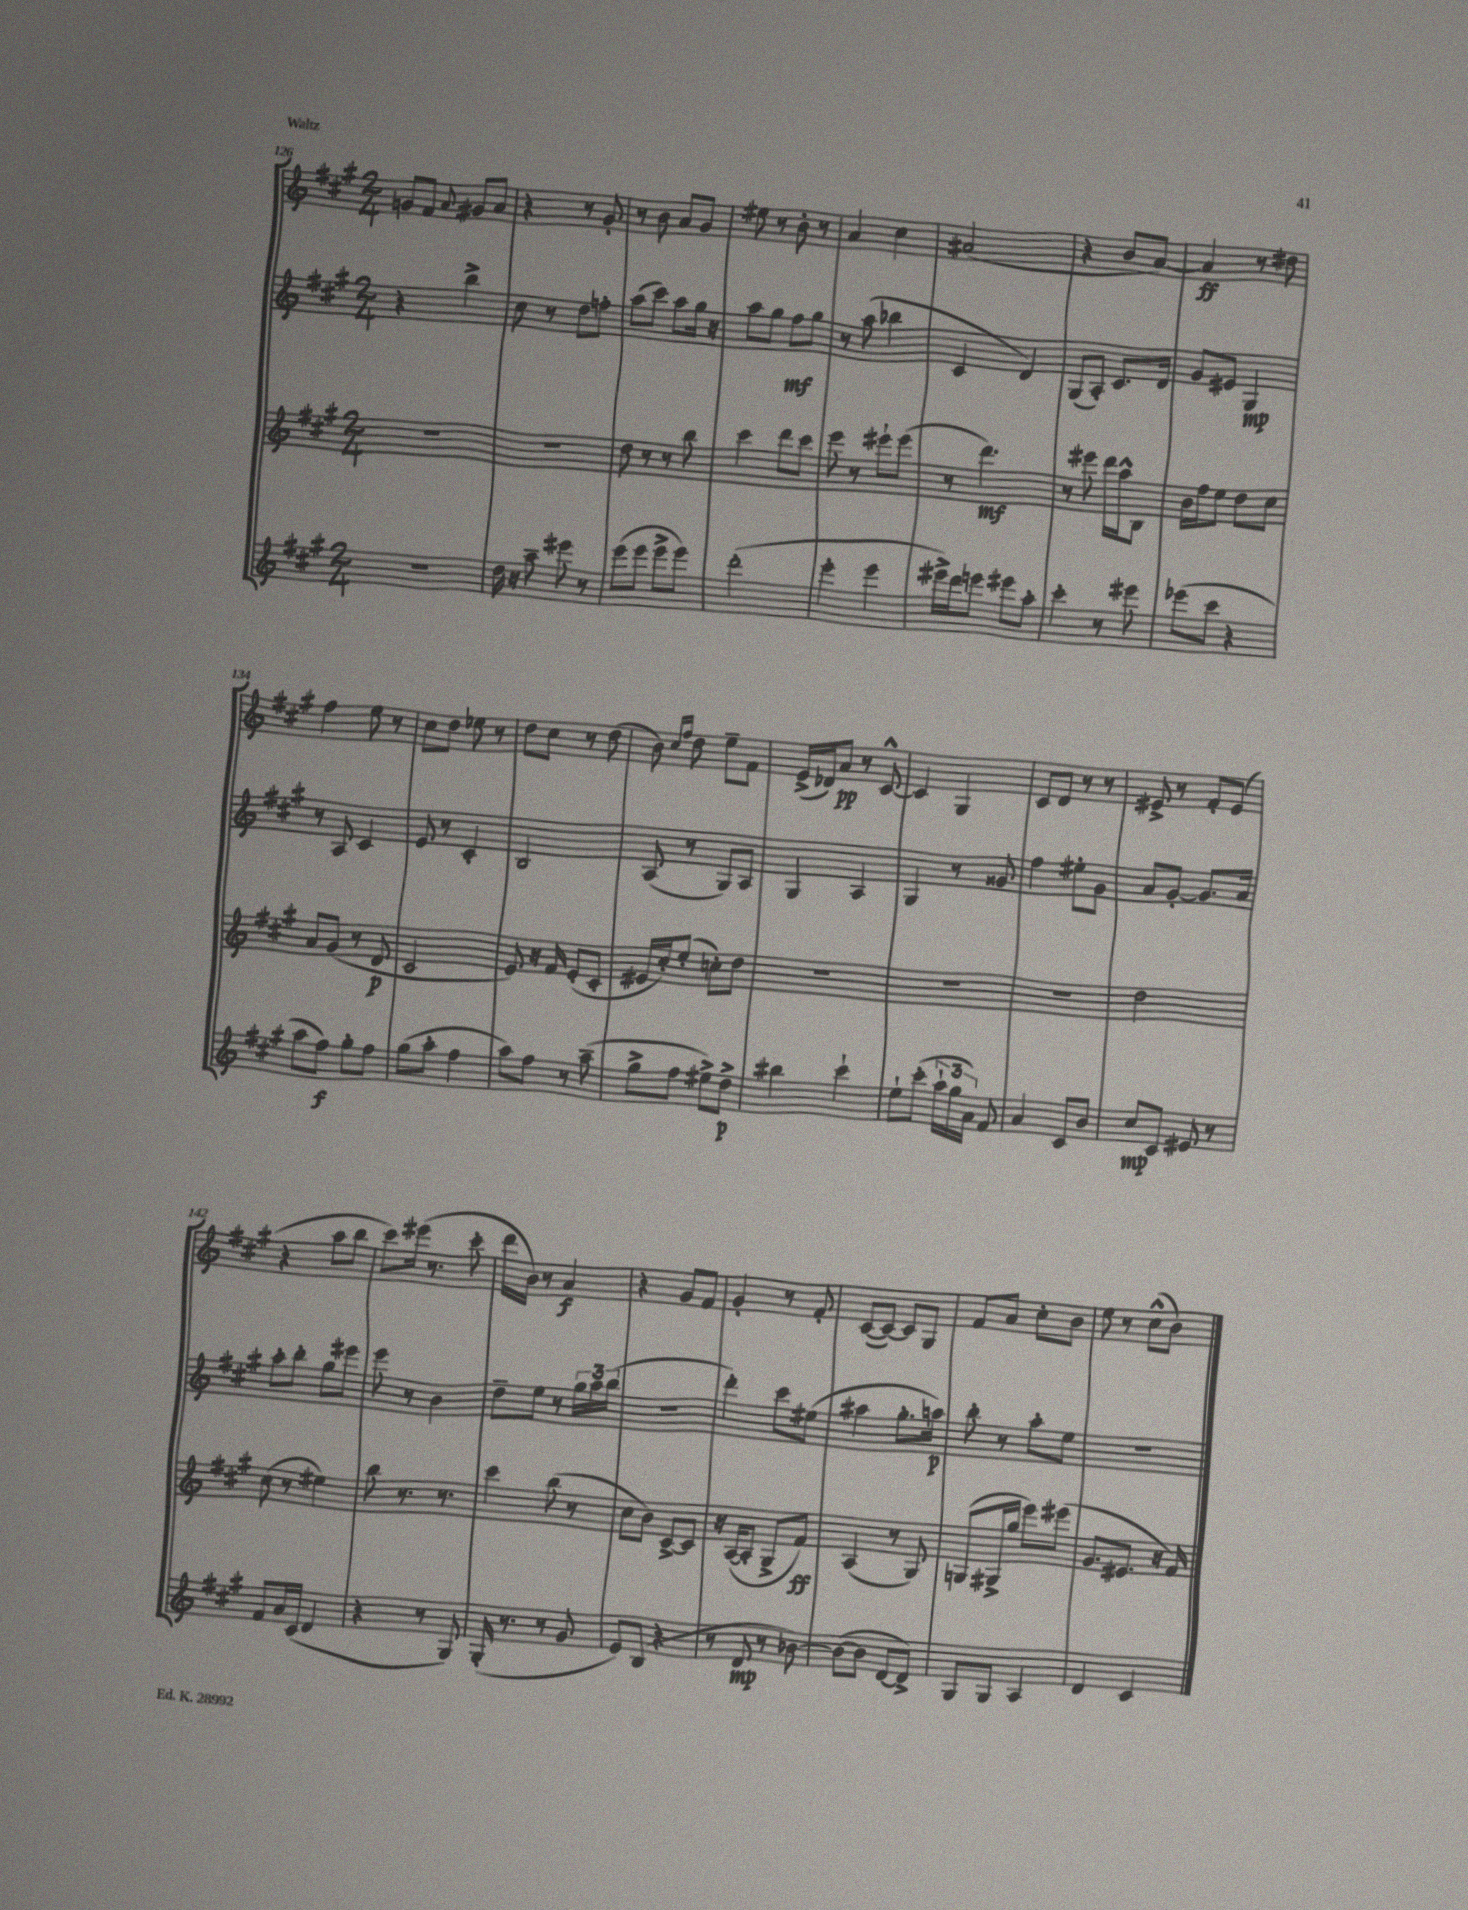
<<
\new StaffGroup <<
\new Staff = "s0" {
    \clef treble \key a \major \numericTimeSignature \time 2/4
    \autoBeamOff g'8[ fis'8] \appoggiatura { a'8 } gis'8[ a'8] |
    r4 r8 gis'8-. |
    r8 b'8 a'8[ gis'8] |
    eis''8 r8 b'8-. r8 |
    a'4 cis''4 |
    ais'2( |
    r4 b'8[ a'8]~) |
    a'4\ff r8 dis''8 |
    fis''4 e''8 r8 |
    cis''8[ d''8] ees''8 r8 |
    d''8[ cis''8] r8 d''8( |
    b'8) \grace { cis''16[ fis''16] } d''8 e''8[-- fis'8] |
    e'16[->( des'16) a'8]\pp r8 cis'8~-^ |
    cis'4 gis4 |
    cis'8[ d'8] r8 r8 |
    eis'8-> r8 fis'8[-. eis'8]( |
    r4 a''8[ b''8] |
    cis'''8[) eis'''16]( r8. cis'''8-. |
    d'''16[ b'16]) r8 a'4\f |
    r4 gis'8[ fis'8] |
    gis'4-. r8 fis'8-. |
    cis'8[~( cis'8]~) cis'8[ gis8] |
    fis'8[ a'8] cis''8[-. b'8] |
    e''8 r8 cis''8[-^( b'8]) \bar "|." |
}
\new Staff = "s1" {
    \clef treble \key a \major \numericTimeSignature \time 2/4
    \autoBeamOff r4 b''4-> |
    cis''8 r8 d''8[ f''8]-. |
    a''8[( cis'''8]) a''8[ gis''16] r16 |
    a''8[ gis''8] fis''8[\mf gis''8] |
    r8 a''8( bes''4 |
    cis'4 d'4) |
    gis8[( a8]-.) cis'8.[ d'16] |
    gis'8[ eis'8] gis4\mp |
    r8 a8 cis'4 |
    e'8 r8 cis'4-. |
    b2 |
    a8( r8 gis8[) a8] |
    gis4 a4 |
    gis4 r8 gisis'8 |
    fis''4 eis''8[-. gis'8] |
    a'8[ gis'8]~-. gis'8.[ a'16] |
    a''8[-. b''8]-. gis''8[ eis'''8] |
    e'''8 r8 b'4 |
    d''8[-- e''8] r8 \tuplet 3/2 { gis''16[ a''16 b''16]( } |
    r2 |
    d'''4-.) cis'''8[ eis''8]( |
    ais''4 gis''8.[-. a''16]\p) |
    b''8-. r8 a''8[-. e''8] |
    r2 \bar "|." |
}
\new Staff = "s2" {
    \clef treble \key a \major \numericTimeSignature \time 2/4
    \autoBeamOff R2 |
    R2 |
    d''8 r8 r8 b''8 |
    cis'''4 d'''8[ cis'''8] |
    e'''8 r8 eis'''8[-! eis'''8]( |
    r8 d'''4.\mf) |
    r8 eis'''8 d'''16[ a''16-^ b8] |
    b'16[ fis''16 e''8] d''8[ cis''8] |
    a'8[ gis'8]( r8 d'8\p |
    cis'2 |
    e'8) r16 fis'16 e'8[-.( cis'8]-. |
    eis'16[ cis''16-.) e''8]-.( c''8[-.) d''8] |
    R2 |
    R2 |
    R2 |
    d''2 |
    cis''8( r8 eis''4) |
    b''8 r8. r8. |
    cis'''4 b''8( r8 |
    cis''8[ b'8]) cis'8[~-> cis'8] |
    r16 a16[~( a8]-. gis8[-> fis'8]\ff) |
    a4( r8 gis8) |
    g8[( gis16-> gis''16] e'''8[) eis'''8]( |
    gis'8.[ eis'8.] r16 fis'16) \bar "|." |
}
\new Staff = "s3" {
    \clef treble \key a \major \numericTimeSignature \time 2/4
    \autoBeamOff r2 |
    d''16 r16 a''8-- eis'''8 r8 |
    e'''8[( e'''8] e'''8[-> e'''8]) |
    d'''2-.( |
    e'''4-. e'''4 |
    eis'''16[->) d'''16 e'''8] eis'''8[ a''8]-. |
    cis'''4-. r8 eis'''8 |
    ees'''8[( cis'''8] r4 |
    a''8[ fis''8]\f) gis''8[-. fis''8] |
    gis''8[( a''8]-. fis''4 |
    a''8[) fis''8] r8 a''8--( |
    gis''8[-> fis''8] eis''8[->) d''8]->\p |
    bis''4 cis'''4-! |
    e''8[-! cis'''8]-.( \tuplet 3/2 { a''16[-! gis''16 a'16]) } fis'8 |
    a'4 cis'8[ b'8] |
    cis''8[\mp cis'8] eis'8 r8 |
    fis'8[ a'16 cis'16]( d'4 |
    r4 r8 gis8) |
    gis16-.( r8. r8 gis'8 |
    e'8[) b8]( r4 |
    r8 d'8\mp r8 bes'8~) |
    bes'8[~( bes'8] d'8[~ d'8]->) |
    gis8[ gis8] a4 |
    d'4 cis'4 \bar "|." |
}
>>
>>
\layout { \context { \Score currentBarNumber = #126 } }
